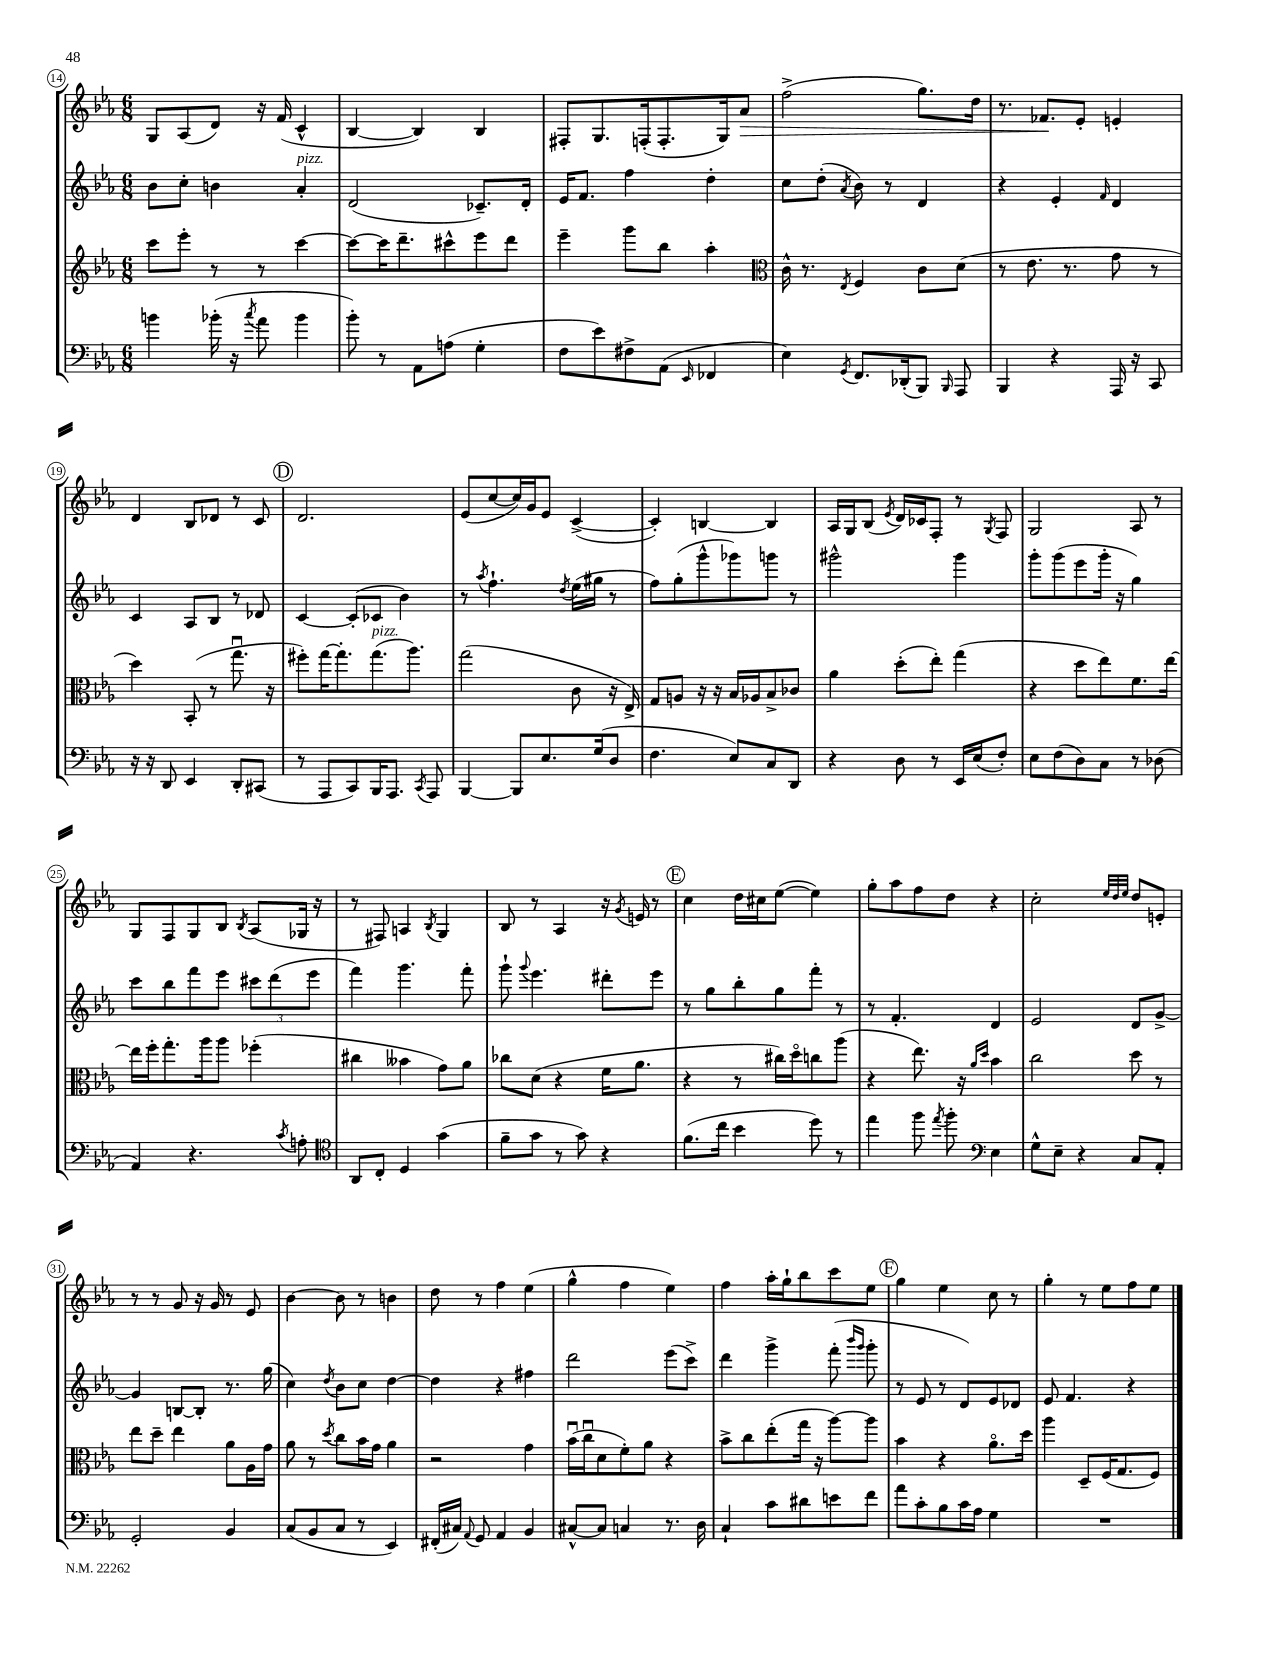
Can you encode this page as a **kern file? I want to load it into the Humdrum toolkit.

**kern	**kern	**kern	**kern	**dynam
*part4	*part3	*part2	*part1	*part1
*staff4	*staff3	*staff2	*staff1	*staff1
*clefF4	*clefG2	*clefG2	*clefG2	*
*k[b-e-a-]	*k[b-e-a-]	*k[b-e-a-]	*k[b-e-a-]	*
*M6/8	*M6/8	*M6/8	*M6/8	*
=14	=14	=14	=14	=14
4bn\	8ccc\L	8b-\L	8G/L	.
.	8eee-'\J	8cc'\J	(8A-/	.
(16b-X'\	8r	4bn\	8d/J)	.
16r	.	.	.	.
8qcc/	.	.	.	.
8a-\	8r	.	16r	.
.	.	.	(16f/	.
!	!	!LO:TX:a:i:t=pizz.	!	!
4b-\	[4ccc\	4a-'/	4c^^/	.
=15	=15	=15	=15	=15
8b-'\)	8ccc\L_	(2d/	[4B-/	.
8r	16ccc\K]	.	.	.
.	8.ddd~\	.	.	.
8AA-\L	.	.	4B-/])	.
(8An\J	8ccc#X^^\	.	.	.
4G'\	8eee-\	8.c-X~/L)	4B-/	.
.	8ddd\J	.	.	.
.	.	16d'/Jk	.	.
=16	=16	=16	=16	=16
8F\L	4eee-~\	16e-/KL	8F#X'/L	.
.	.	8.f/J	.	.
8e-\)	.	.	8.G/	.
8F#X^\	8ggg\L	4ff\	.	.
.	.	.	(16Fn'/k	.
(8AA-\J	8bb-\J	.	8.F'/	.
16qqEE-/	.	.	.	.
4FF-X/	4aa-'\	4dd'\	.	.
.	.	.	16G/k)	.
!	!	!	!	!LO:HP:b
.	.	.	8a-/J	>
=17	=17	=17	=17	=17
*	*clefC3	*	*	*
4E-\)	16c^^\	8cc\L	(2ff^\	.
.	8.r	.	.	.
.	.	(8dd'\J	.	.
8qGG/	8qE-/	8qa-/	.	.
8.FF/L	4F/	8b-\)	.	.
.	.	8r	.	.
(16DD-X'/k	.	.	.	.
8BBB-/J)	8c\L	4d/	8.gg\L)	.
16qqBBB-/	.	.	.	.
8AAA-/	(8d\J	.	.	.
.	.	.	16dd\Jk	.
=18	=18	=18	=18	=18
4BBB-/	8r	4r	8.r	.
.	8.e-\	.	.	.
.	.	.	8.f-X/L	.
4r	.	4e-'/	.	.
.	8.r	.	.	.
.	.	.	8e-'/J	]
.	.	16qqf/	.	.
16AAA-/	8g\	4d/	4en'/	.
16r	.	.	.	.
8CC/	8r	.	.	.
!!LO:LB:g=z
=19	=19	=19	=19	=19
16r	4dd\)	4c/	4d/	.
16r	.	.	.	.
8DD/	.	.	.	.
4EE-/	(8BB-'/	8A-/L	8B-/L	.
.	8r	8B-/J	8d-X/J	.
8DD'/L	8.ggu\	8r	8r	.
(8CC#X/J	.	8d-X/	8c/	.
.	16r	.	.	.
!!LO:REH:place=s1:t=D
=20	=20	=20	=20	=20
8r	8ff#X'\L)	[4c/	2.d/	.
8AAA-/L	[16gg\K	.	.	.
.	8.gg'\]	.	.	.
8CC/)	.	(8c'/L]	.	.
!	!LO:TX:a:i:t=pizz.	!	!	!
16BBB-/K	(8.gg\	8c-X/J	.	.
8.AAA-/J	.	.	.	.
.	.	4b-\)	.	.
.	8.aa-\J)	.	.	.
8qCC/	.	.	.	.
8AAA-/	.	.	.	.
=21	=21	=21	=21	=21
[4BBB-/	(2gg\	8r	(8e-/L	.
.	.	8qaa-/	.	.
.	.	4.ff`\	[8cc/	.
8BBB-/L]	.	.	16cc/L])	.
.	.	.	16g/J	.
8.E-/	.	.	8e-/J	.
.	.	8qdd/	.	.
.	8c\	(16ee-\LL	([4c^/	.
(16G/k	.	16gg#X\JJ	.	.
8D/J	16r	8r	.	.
.	16E-^/)	.	.	.
=22	=22	=22	=22	=22
4.F\	8G/L	8ff\L)	4c'/])	.
.	8An/J	(8gg'\	.	.
.	16r	8ggg^^\	[4Bn/	.
.	16r	.	.	.
8E-/L)	16B-/LL	8ggg-X\)	.	.
.	16A-X/J	.	.	.
8C/	8B-^/	8gggn\J	4B/]	.
8DD/J	8c-X/J	8r	.	.
=23	=23	=23	=23	=23
4r	4a-\	2ggg#X^^\	16A-/LL	.
.	.	.	16G/J	.
.	.	.	(8B-/J	.
.	.	.	8qe-/	.
8D\	(8dd'\L	.	16d/LL)	.
.	.	.	16c-X/J	.
8r	8ee-'\J)	.	8F'/J	.
16EE-/LL	(4gg\	4ggg#\	8r	.
(16E-/J	.	.	.	.
.	.	.	8qG/	.
8F'/J)	.	.	8F/	.
=24	=24	=24	=24	=24
8E-\L	4r	8ggg'\L	2G/	.
(8F\	.	(8ggg\	.	.
8D\)	8dd\L	8eee-\	.	.
8C\J	8ee-\)	16ggg'\Jk	.	.
.	.	16r	.	.
8r	8.f\	4gg\)	8A-/	.
(8D-X\	.	.	8r	.
.	[16ee-\Jk	.	.	.
!!LO:LB:g=z
=25	=25	=25	=25	=25
4AA-/)	16ee-\LL]	8ccc\L	8G/L	.
.	16ff'\J	.	.	.
.	8.gg'\	8bb-\	8F/	.
4.r	.	8fff\	8G/	.
.	16aa-\k	.	.	.
.	8aa-\J	8eee-\J	8B-/J	.
.	.	.	8qB-/	.
.	(4ff-X'\	12ccc#X\L	(8A-/L	.
.	.	(12ddd\	.	.
8qc/	.	.	.	.
8An'\	.	.	16G-X/Jk	.
.	.	12eee-\J	.	.
.	.	.	16r	.
=26	=26	=26	=26	=26
*clefC4	*	*	*	*
8AA-/L	4cc#X\	4fff\)	8r	.
8C'/J	.	.	8F#X/)	.
4D/	4b--X\	4.ggg\	4An/	.
.	.	.	8qB-/	.
(4g\	8g\L)	.	4G/	.
.	8a-\J	8fff'\	.	.
=27	=27	=27	=27	=27
8f~\L	8cc-X\L	8ggg`\	8B-/	.
.	.	8qqggg/	.	.
8g\J	(8d\J	4.eee-\	8r	.
8r	4r	.	4A-/	.
8g\)	.	.	.	.
4r	16f\KL	8ddd#X'\L	16r	.
.	.	.	8qg/	.
.	8.a-\J	.	16en/	.
.	.	8eee-\J	8r	.
!!LO:REH:place=s1:t=E
=28	=28	=28	=28	=28
(8.f\L	4r	8r	4cc\	.
.	.	8gg\L	.	.
16cc\Jk	.	.	.	.
4b-\	8r	8bb-'\	16dd\LL	.
.	.	.	16cc#X\J	.
.	16cc#X\LL)	8gg\	([8ee-\J	.
.	16dd\J	.	.	.
8dd\)	8ccn\	8fff'\J	4ee-\])	.
8r	(8aa-\J	8r	.	.
=29	=29	=29	=29	=29
4ee-\	4r	8r	8gg'\L	.
.	.	4.f'/	8aa-\	.
8ff\	8.ee-\)	.	8ff\	.
8qee-/	.	.	.	.
8ff'\	.	.	8dd\J	.
.	16r	.	.	.
*clefF4	*	*	*	*
.	16qqa-/LL	.	.	.
.	16qqdd/JJ	.	.	.
4E-\	4b-\	4d/	4r	.
=30	=30	=30	=30	=30
8G^^\L	2cc\	2e-/	2cc'\	.
8E-~\J	.	.	.	.
4r	.	.	.	.
.	.	.	32qqee-/LLL	.
.	.	.	32qqdd/	.
.	.	.	32qqee-/JJJ	.
8C/L	8dd\	8d/L	8dd/L	.
8AA-'/J	8r	[8g^/J	8en'/J	.
!!LO:LB:g=z
=31	=31	=31	=31	=31
2GG'/	8ee-\L	4g/]	8r	.
.	8dd~\J	.	8r	.
.	4ee-\	[8Bn/L	8g/	.
.	.	8B'/J]	16r	.
.	.	.	16g/	.
4BB-/	8a-\L	8.r	8r	.
.	16A-\L	.	8e-/	.
.	16g\JJ	(16gg\	.	.
=32	=32	=32	=32	=32
(8C/L	8a-\	4cc\)	[4b-\	.
8BB-/	8r	.	.	.
.	8qdd/	8qdd/	.	.
8C/J	8cc\L	8b-\L	8b-\]	.
8r	16b-\L	8cc\J	8r	.
.	16g\JJ	.	.	.
4EE-/)	4a-\	[4dd\	4bn\	.
=33	=33	=33	=33	=33
(16FF#X'/LL	2r	4dd\]	8dd\	.
16C#X/JJ)	.	.	.	.
8qqAA-/	.	.	.	.
8GG/	.	.	8r	.
4AA-/	.	4r	4ff\	.
4BB-/	4g\	4ff#X\	(4ee-\	.
=34	=34	=34	=34	=34
[8C#X^^/L	(16b-u\LL	2ddd\	4gg^^\	.
.	16ccu\J	.	.	.
8C#/J]	8d\	.	.	.
4Cn/	8f'\)	.	4ff\	.
.	8a-\J	.	.	.
8.r	4r	(8eee-\L	4ee-\)	.
.	.	8ccc^\J)	.	.
16D\	.	.	.	.
=35	=35	=35	=35	=35
4C`/	8b-^\L	4ddd\	4ff\	.
.	8cc\	.	.	.
8c\L	(8ee-'\	4ggg^\	16aa-'\LL	.
.	.	.	16gg`\J	.
8d#X\	16gg\Jk	.	8bb-\	.
.	16r	.	.	.
8en\	[8aa-\L)	(8fff'\	8ccc\	.
.	.	16qqbbb-/LL	.	.
.	.	16qqggg/JJ	.	.
8f\J	8aa-\J]	8ggg'\	8ee-\J	.
!!LO:REH:place=s1:t=F
=36	=36	=36	=36	=36
8a-\L	4b-\	8r	4gg\	.
8c'\	.	8e-/	.	.
8B-\	4r	8r	4ee-\	.
16c\L	.	8d/L)	.	.
16A-\JJ	.	.	.	.
4G\	8.a-\L	8e-/	8cc\	.
.	.	8d-X/J	8r	.
.	16dd\Jk	.	.	.
=37	=37	=37	=37	=37
2.r	4aa-\	8e-/	4gg'\	.
.	.	4.f/	.	.
.	8D~/L	.	8r	.
.	(16F/K	.	8ee-\L	.
.	8.G/	.	.	.
.	.	4r	8ff\	.
.	8F/J)	.	8ee-\J	.
==	==	==	==	==
*-	*-	*-	*-	*-
